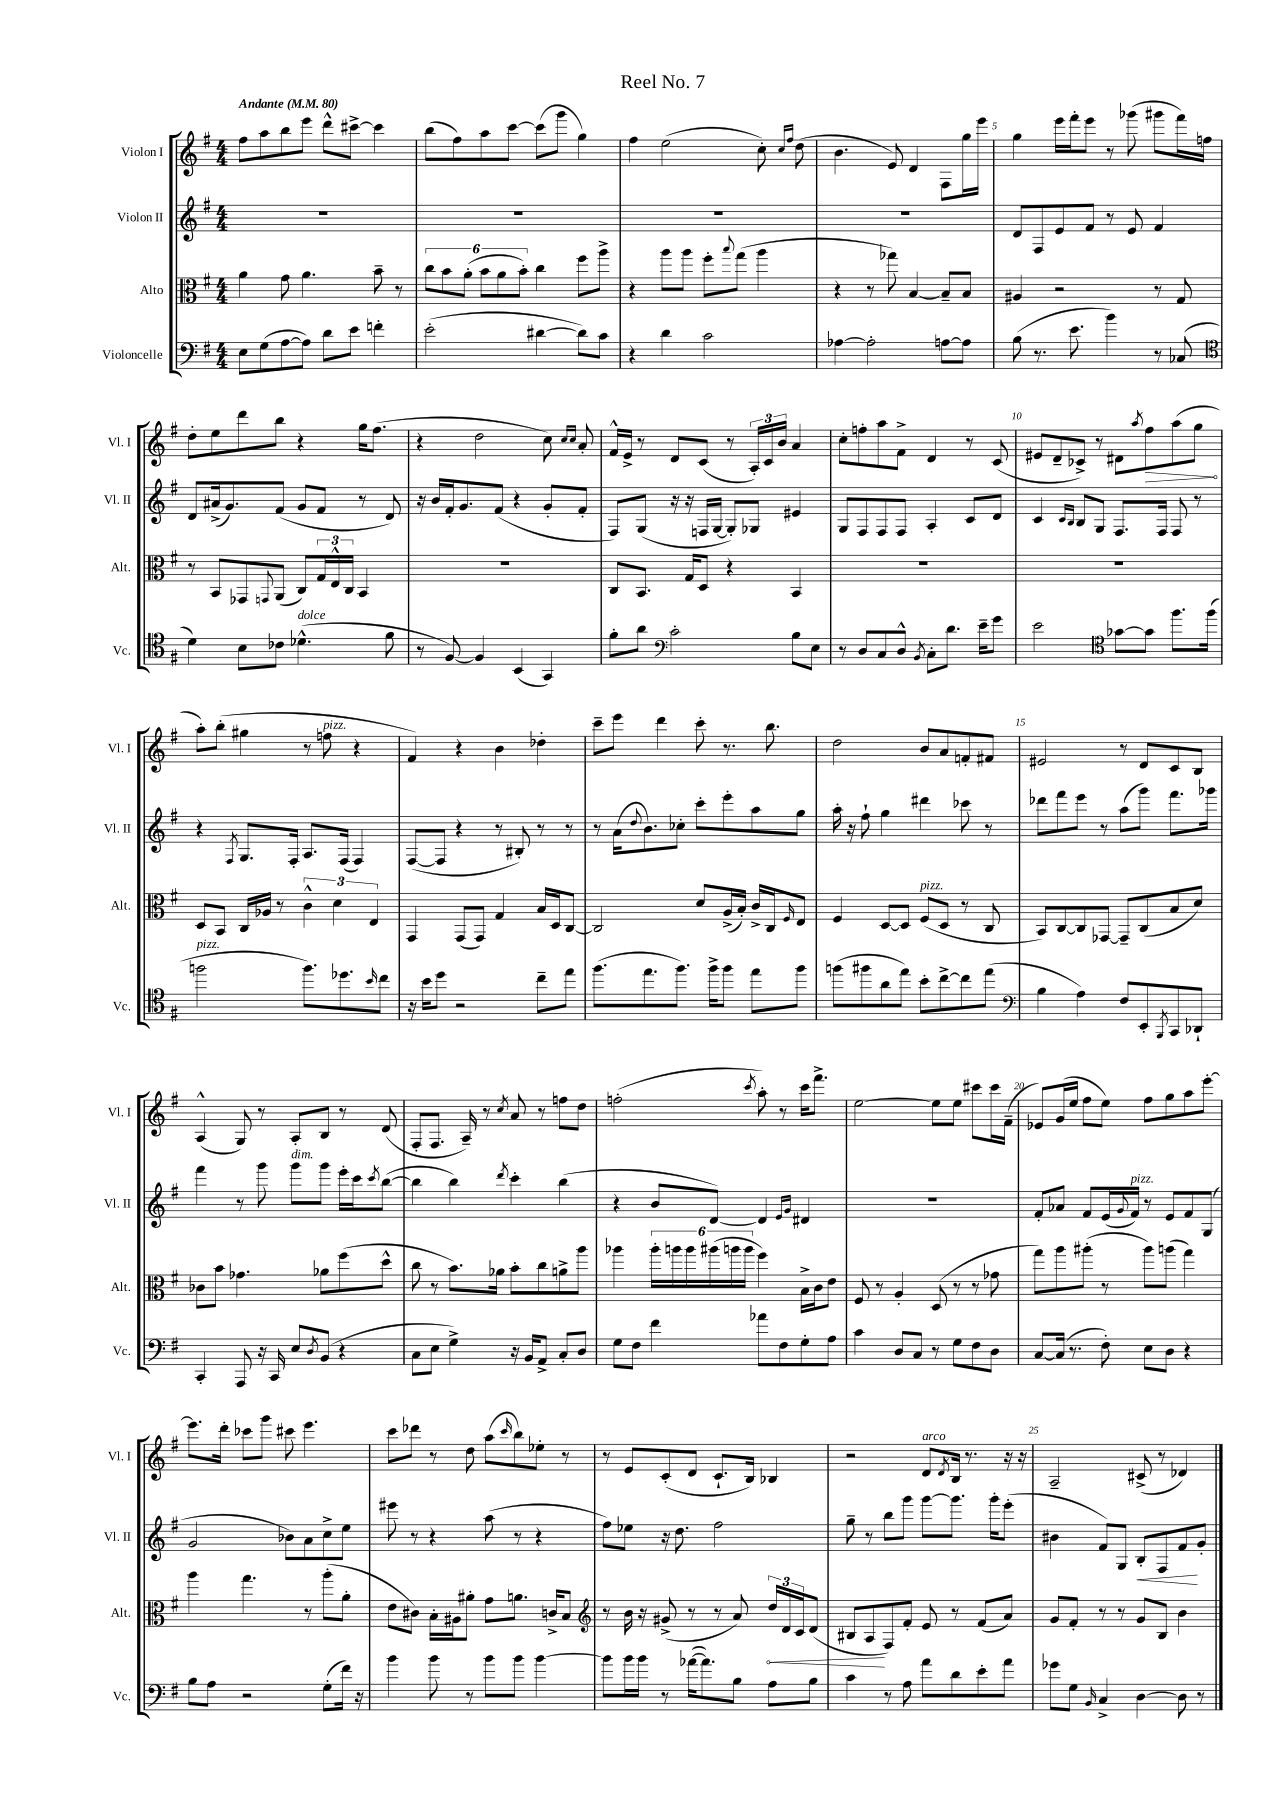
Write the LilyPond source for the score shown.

\header { title = "Reel No. 7" }
<<
\new StaffGroup <<
\new Staff = "s0" \with { instrumentName = "Violon I" shortInstrumentName = "Vl. I" } {
    \clef treble \key g \major \numericTimeSignature \time 4/4 \tempo "Andante" 4 = 80
    fis''8 a''8 b''8 e'''8 d'''8-^ cis'''8~-> cis'''4 |
    b''8( fis''8) a''8 c'''8~ c'''8( g'''8 g''4) |
    fis''4 e''2( c''8-.) \grace { c''16 fis''16 } d''8( |
    b'4. e'8) d'4 fis8 g''16 e'''16 |
    g''4 e'''16 fis'''16-. e'''8 r8 ges'''8( gis'''8 fis'''16) f''16 |
    d''8-. e''8 d'''8 b''8 r4 g''16 fis''8.( |
    r4 d''2 c''8) \grace { c''16 c''16 } a'8-. |
    fis'16-^ e'16-> r8 d'8 c'8( r8 \tuplet 3/2 { a16-.) c'16 b'16 } a'4 |
    c''8-. f''8-. a''8 fis'8-> d'4 r8 c'8( |
    eis'8 d'8-- ces'8->) r8 dis'8 \acciaccatura { a''8 } \once \override Hairpin.circled-tip = ##t fis''8\> a''8( g''8\! |
    a''8-.) b''8-.( gis''4 r8 f''8^\markup { \italic "pizz." } r4 |
    fis'4) r4 b'4 des''4-. |
    c'''8-- e'''8 d'''4 c'''8-. r8. b''8. |
    d''2 b'8 a'8 f'8-. fis'8 |
    eis'2 r8 d'8 c'8 b8 |
    a4-^( g8) r8 a8-. b8 r8 d'8( |
    fis8-. fis8. a16--) r8 \acciaccatura { c''8 } a'8 r8 f''8 d''8 |
    f''2-.( \acciaccatura { c'''8 } a''8-.) r8 c'''16 fis'''8.-> |
    e''2~ e''8 e''8 cis'''8 cis'''16 fis'16--( |
    ees'8) g'16( e''16 fis''8 e''8) fis''8 g''8 a''8 e'''8~-. |
    e'''8. d'''16-. ces'''8 g'''8 cis'''8 e'''4. |
    c'''8 des'''8 r8 d''8 a''8( \grace { c'''16 } b''8) ees''8-. r8 |
    r8 e'8 c'8-.( d'8 c'8.-! b16) bes4 |
    r2 d'8^\markup { \italic "arco" } \acciaccatura { d'8 } b16 r8. r16 r16 |
    a2-- cis'8->( r8 des'4) \bar "|." |
}
\new Staff = "s1" \with { instrumentName = "Violon II" shortInstrumentName = "Vl. II" } {
    \clef treble \key g \major \numericTimeSignature \time 4/4
    R1 |
    R1 |
    R1 |
    R1 |
    d'8 fis8 e'8 fis'8 r8 e'8 fis'4 |
    d'8 ais'16->( g'8.) fis'8( g'8 fis'8 r8 d'8) |
    r16 b'16 fis'16-. g'8. fis'8( r4 g'8-. fis'8-. |
    fis8) g8( r16 r16 f16 g16~ g8-.) ges8 eis'4 |
    g8 fis8 fis8 fis8 a4-. c'8 d'8 |
    c'4 \grace { c'16 b16 } b8 g8 fis8. fis16 fis8 r8 |
    r4 \acciaccatura { fis8 } g8. fis16-. a8. fis16( fis4) |
    fis8~( fis8 r4 r8 bis8-.) r8 r8 |
    r8 a'16( \appoggiatura { d''8 } b'8.) ces''8-. c'''8-. e'''8-. a''8 g''8 |
    a''16-. r16 fis''8-! g''4 dis'''4 ces'''8 r8 |
    des'''8 fis'''8 e'''8 r8 a''8( g'''8) fis'''8. ges'''16 |
    fis'''4 r8 g'''8 g'''8^\markup { \italic "dim." } g'''8 e'''16-. c'''16 \acciaccatura { c'''8 } b''8~( |
    b''4 b''4) \acciaccatura { d'''8 } c'''4-. b''4( |
    r4 b'8 d'8~) d'4 \grace { e'16 g'16 } dis'4 |
    R1 |
    fis'8-. aes'8 fis'8 e'16( \appoggiatura { g'8 } fis'16^\markup { \italic "pizz." }) r8 e'8 fis'8 g8( |
    g'2 bes'8) a'8 c''8-> e''8 |
    eis'''8 r8 r4 a''8( r8 r4 |
    fis''8) ees''8 r16 d''8. fis''2 |
    g''8-- r8 b''8 g'''8 g'''8~ g'''8. g'''16-. e'''8-.( |
    bis'4 fis'8) g8 b8-.\< fis8 fis'8\! g'8-. \bar "|." |
}
\new Staff = "s2" \with { instrumentName = "Alto" shortInstrumentName = "Alt." } {
    \clef alto \key g \major \numericTimeSignature \time 4/4
    a'4 g'8 a'4. b'8-- r8 |
    \tuplet 6/4 { c''8 b'8 a'8-.( b'8 a'8 b'8-.) } c''4 fis''8 a''8-> |
    r4 a''8 a''8 fis''8-. \appoggiatura { b''8 } g''8( a''4 |
    r4 r8 ges''8) b4~ b8-- b8 |
    ais4 r2 r8 g8 |
    r8 b,8 ges,8 \appoggiatura { g,8 } a,8( c8) \tuplet 3/2 { g16 e16-^ c16 } b,4 |
    R1 |
    c8 b,8. g16 d8 r4 b,4 |
    R1 |
    R1 |
    d8 b,8 c16 aes16 r8 \tuplet 3/2 { c'4-^ d'4 e4 } |
    g,4 g,8( g,8) g4 b16 d16 c8~ |
    c2 d'8 a16->( b16-.) c'16-> c16 \grace { fis16 } e8 |
    fis4 d8~ d8 fis8^\markup { \italic "pizz." }( d8 r8 c8 |
    b,8) c8~ c8 ges,8~ ges,8-- c8( b8 d'8) |
    ces'8 b'8 ges'4. aes'8 fis''8( d''8-^ |
    c''8 r8 b'8.) aes'16 b'8-. c''8 a'8-> a''8 |
    aes''4 \tuplet 6/4 { aes''16-. a''16 a''16 ais''16( a''16 a''16 } fis''4) b16-> c'16 e'8 |
    fis8 r8 a4-. d8( r8 r8 ges'8 |
    g''8) a''8 ais''8-.( r8 ais''8) a''8( g''4) |
    a''4 g''4. r8 a''8-.( a'8-. |
    e'8 cis'8) b16-. ais16 ais'8-. g'8 a'8. c'16-> b8 |
    \clef treble r8 b'16 r16 gis'8->( r8 r8 a'8) \tuplet 3/2 { \once \override Hairpin.circled-tip = ##t d''16\< d'16 c'16 } d'8( |
    bis8 a8\! fis8) fis'8-. e'8 r8 fis'8( a'8) |
    g'8 fis'8-. r8 r8 g'8 b8 b'4 \bar "|." |
}
\new Staff = "s3" \with { instrumentName = "Violoncelle" shortInstrumentName = "Vc." } {
    \clef bass \key g \major \numericTimeSignature \time 4/4
    e8 g8( a8~ a8) d'8 e'8 f'4-. |
    e'2-.( dis'4~ dis'8) c'8 |
    r4 d'4 c'2 |
    aes4~ aes2-. a8~ a8 |
    b8( r8. e'8. b'4) r8 ces8( |
    \clef tenor d'4) b8 ces'8 des'4.-^^\markup { \italic "dolce" }( fis'8 |
    r8 fis8~) fis4 b,4( g,4) |
    fis'8-. a'8 \clef bass c'2-. b8 e8 |
    r8 d8 c8 d8-^ \acciaccatura { b,8 } c8-. d'8. e'16-- g'8 |
    e'2 \clef tenor ges'8~ ges'8 fis''8. fis''16( |
    f''2^\markup { \italic "pizz." } f''8.) des''8. \grace { b'16 } c''8 |
    r16 b'16 d''8 r2 c''8-- e''8 |
    fis''8.( e''8. fis''8.) fis''16-> fis''8 e''8 fis''8 |
    f''8( fis''8 a'8 e''8) b'8-. c''8~-> c''8 e''8( |
    \clef bass b4 a4) fis8 e,8-. \acciaccatura { b,,8 } c,8 des,8-! |
    c,4-. a,,8 r16 c,16 e8 \acciaccatura { d8 } b,8( r4 |
    c8 e8 g4->) r16 b,16 a,8-> c8-. d8 |
    g8 fis8 fis'4 aes'8 fis8 g8-. a8 |
    c'4 d8 c8 r8 g8 fis8 d8 |
    c8~ c16( r8. fis8-.) e8 d8 r4 |
    b8 a8 r2 g8-.( fis'16) r16 |
    b'4 b'8 r8 b'8 b'8 b'4~ |
    b'8 b'16 b'16 r8 aes'16~( aes'8.) b8 a8 b8 |
    c'4 r8 a8 a'8 d'8 e'8-. a'8 |
    ges'8 g8 \grace { b,16 } c4-> d4~ d8 r8 \bar "|." |
}
>>
>>
\layout { \context { \Score \override BarNumber.break-visibility = ##(#f #t #t) barNumberVisibility = #(every-nth-bar-number-visible 5) } }
